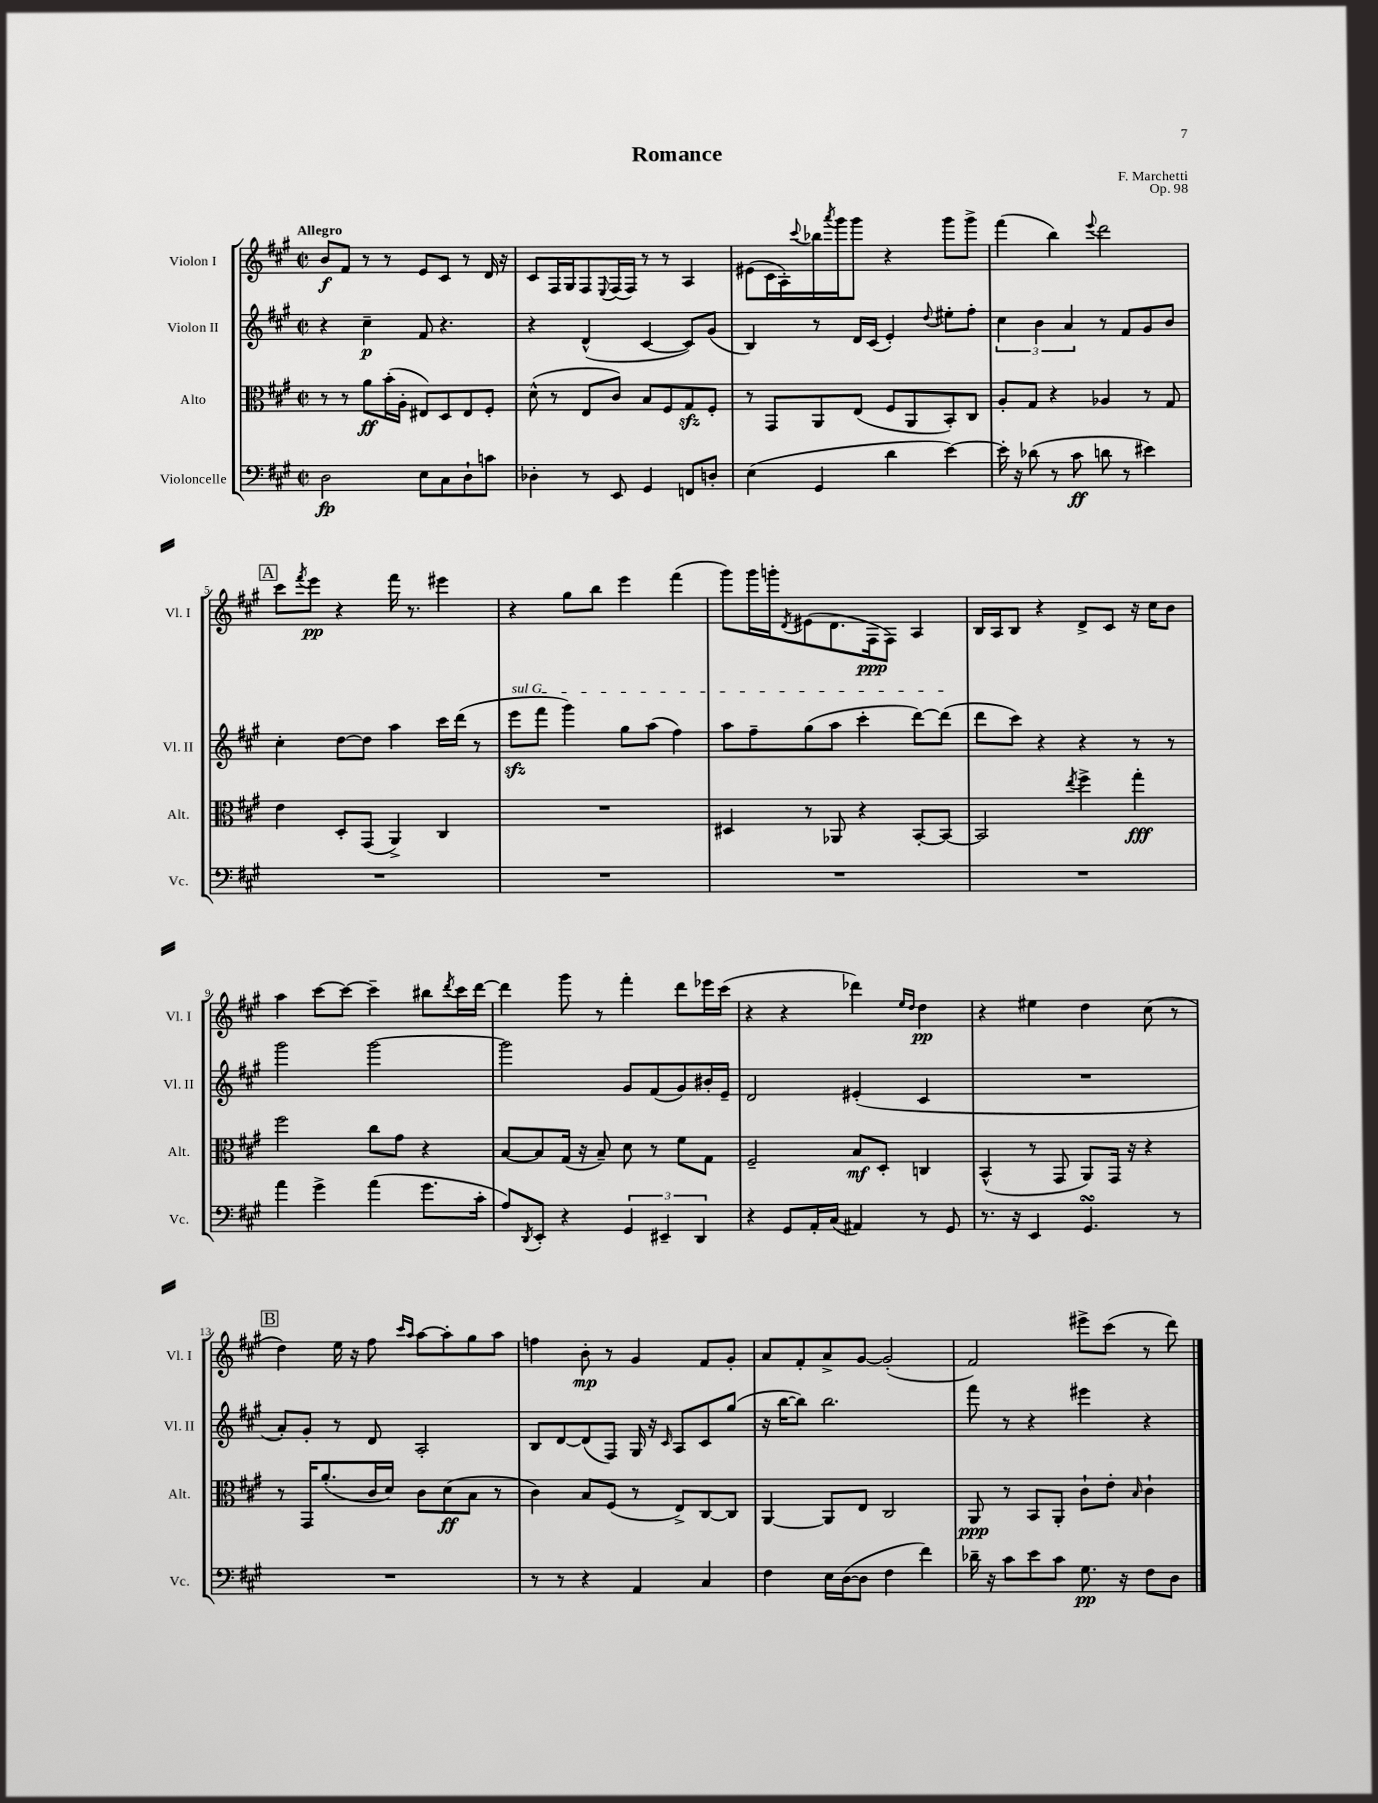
\header { title = "Romance" composer = "F. Marchetti" opus = "Op. 98" }
<<
\new StaffGroup <<
\new Staff = "s0" \with { instrumentName = "Violon I" shortInstrumentName = "Vl. I" } {
    \clef treble \key a \major \defaultTimeSignature \time 2/2 \tempo "Allegro"
    b'8\f fis'8 r8 r8 e'8 cis'8 r8 d'16 r16 |
    cis'8 fis16 gis16 fis8 \appoggiatura { e8 } fis16( fis16) r8 r8 a4 |
    eis'8( cis'16 a16-.) \appoggiatura { cis'''8 } bes''16 \acciaccatura { a'''8 } gis'''16 gis'''8 r4 gis'''8 gis'''8-> |
    fis'''4( b''4) \appoggiatura { e'''8 } d'''2 |
    \mark \markup { \box "A" } cis'''8 \acciaccatura { fis'''8 } e'''8\pp r4 fis'''16 r8. eis'''4 |
    r4 gis''8 b''8 e'''4 fis'''4( |
    gis'''8) gis'''16 g'''16-. \acciaccatura { d'8 } eis'8( d'8. fis16\ppp fis8) a4 |
    b16 a16 b8 r4 d'8-> cis'8 r16 cis''16 b'8 |
    a''4 cis'''8~ cis'''8~ cis'''4-- bis''8 \acciaccatura { d'''8 } cis'''16 d'''16~ |
    d'''4 gis'''8 r8 fis'''4-. d'''8 ees'''16 cis'''16( |
    r4 r4 des'''4) \grace { e''16 d''16 } d''4\pp |
    r4 eis''4 d''4 cis''8( r8 |
    \mark \markup { \box "B" } d''4) e''16 r16 fis''8 \grace { cis'''16 a''16 } a''8~ a''8-. gis''8 a''8 |
    f''4 b'8-.\mp r8 gis'4 fis'8 gis'8-. |
    a'8 fis'8-. a'8-> gis'8~ gis'2-.( |
    fis'2) eis'''8-> cis'''8( r8 d'''8) \bar "|." |
}
\new Staff = "s1" \with { instrumentName = "Violon II" shortInstrumentName = "Vl. II" } {
    \clef treble \key a \major \defaultTimeSignature \time 2/2
    r4 cis''4--\p fis'8 r4. |
    r4 d'4-^( cis'4~ cis'8) gis'8( |
    b4) r8 d'16 cis'16( e'4-.) \appoggiatura { d''8 } eis''8-. fis''8-. |
    \tuplet 3/2 { cis''4 b'4 a'4 } r8 fis'8 gis'8 b'8 |
    \mark \markup { \box "A" } cis''4-. d''8~ d''8 a''4 cis'''16 d'''16( r8 |
    \once \override TextSpanner.bound-details.left.text = \markup { \italic "sul G" } e'''8\sfz\startTextSpan fis'''8 gis'''4) gis''8 a''8( fis''4) |
    a''8 fis''8-- gis''8( a''8 cis'''4-. d'''8~) d'''8\stopTextSpan( |
    d'''8 cis'''8) r4 r4 r8 r8 |
    gis'''2 gis'''2~ |
    gis'''2 gis'8 fis'8( gis'8) bis'16-. e'16-- |
    d'2 eis'4-.( cis'4 |
    R1 |
    \mark \markup { \box "B" } a'8-.) gis'8-. r8 d'8 a2-. |
    b8 d'8~ d'8( fis8) gis16 r16 \grace { cis'16 } a8 cis'8 gis''8( |
    r16 b''16~ b''8) b''2. |
    fis'''8 r8 r4 eis'''4 r4 \bar "|." |
}
\new Staff = "s2" \with { instrumentName = "Alto" shortInstrumentName = "Alt." } {
    \clef alto \key a \major \defaultTimeSignature \time 2/2
    r8 r8 a'8\ff b'16-.( a16-. eis8) d8 eis8 fis8-. |
    d'8-^( r8 e8 cis'8) b8 fis8 gis8\sfz fis8-. |
    r8 gis,8 a,8 e8( fis8 a,8 b,8-.) cis8 |
    a8-. gis8 r4 aes4 r8 gis8 |
    \mark \markup { \box "A" } e'4 d8-. gis,8( a,4->) cis4 |
    R1 |
    dis4 r8 aes,8 r4 b,8~-. b,8~ |
    b,2 \acciaccatura { e''8 } fis''4-> gis''4-.\fff |
    fis''2 cis''8 gis'8 r4 |
    b8~ b8 gis16( r16 b8--) d'8 r8 fis'8 gis8 |
    fis2-- b8\mf d8-. c4 |
    b,4-^( r8 gis,8 a,8) gis,16 r16 r4 |
    \mark \markup { \box "B" } r8 gis,16 a'8.-.( cis'16 d'16) cis'8 d'8\ff( b8 r8 |
    cis'4) b8 fis8( r8 e8->) cis8~ cis8 |
    a,4~ a,8 e8 cis2 |
    a,8\ppp r8 b,8 a,8-. cis'8-! e'8-. \grace { b16 } cis'4-! \bar "|." |
}
\new Staff = "s3" \with { instrumentName = "Violoncelle" shortInstrumentName = "Vc." } {
    \clef bass \key a \major \defaultTimeSignature \time 2/2
    d2\fp e8 cis8 d8-! c'8 |
    des4-. r8 e,8 gis,4 f,8 d8-. |
    e4( gis,4 d'4 e'4~) |
    e'16-. r16 des'8( r8 cis'8\ff d'8 r8 eis'4) |
    \mark \markup { \box "A" } R1 |
    R1 |
    R1 |
    R1 |
    a'4 gis'4-> a'4( gis'8. cis'16-. |
    a8) \acciaccatura { d,8 } e,8-. r4 \tuplet 3/2 { gis,4 eis,4-- d,4 } |
    r4 gis,8 a,16-. cis16( ais,4) r8 gis,8 |
    r8. r16 e,4 gis,4.\turn r8 |
    \mark \markup { \box "B" } R1 |
    r8 r8 r4 a,4 cis4 |
    fis4 e16 d16~( d8 fis4 fis'4) |
    des'16-- r16 cis'8 e'8 cis'8 gis8.\pp r16 fis8 d8 \bar "|." |
}
>>
>>
